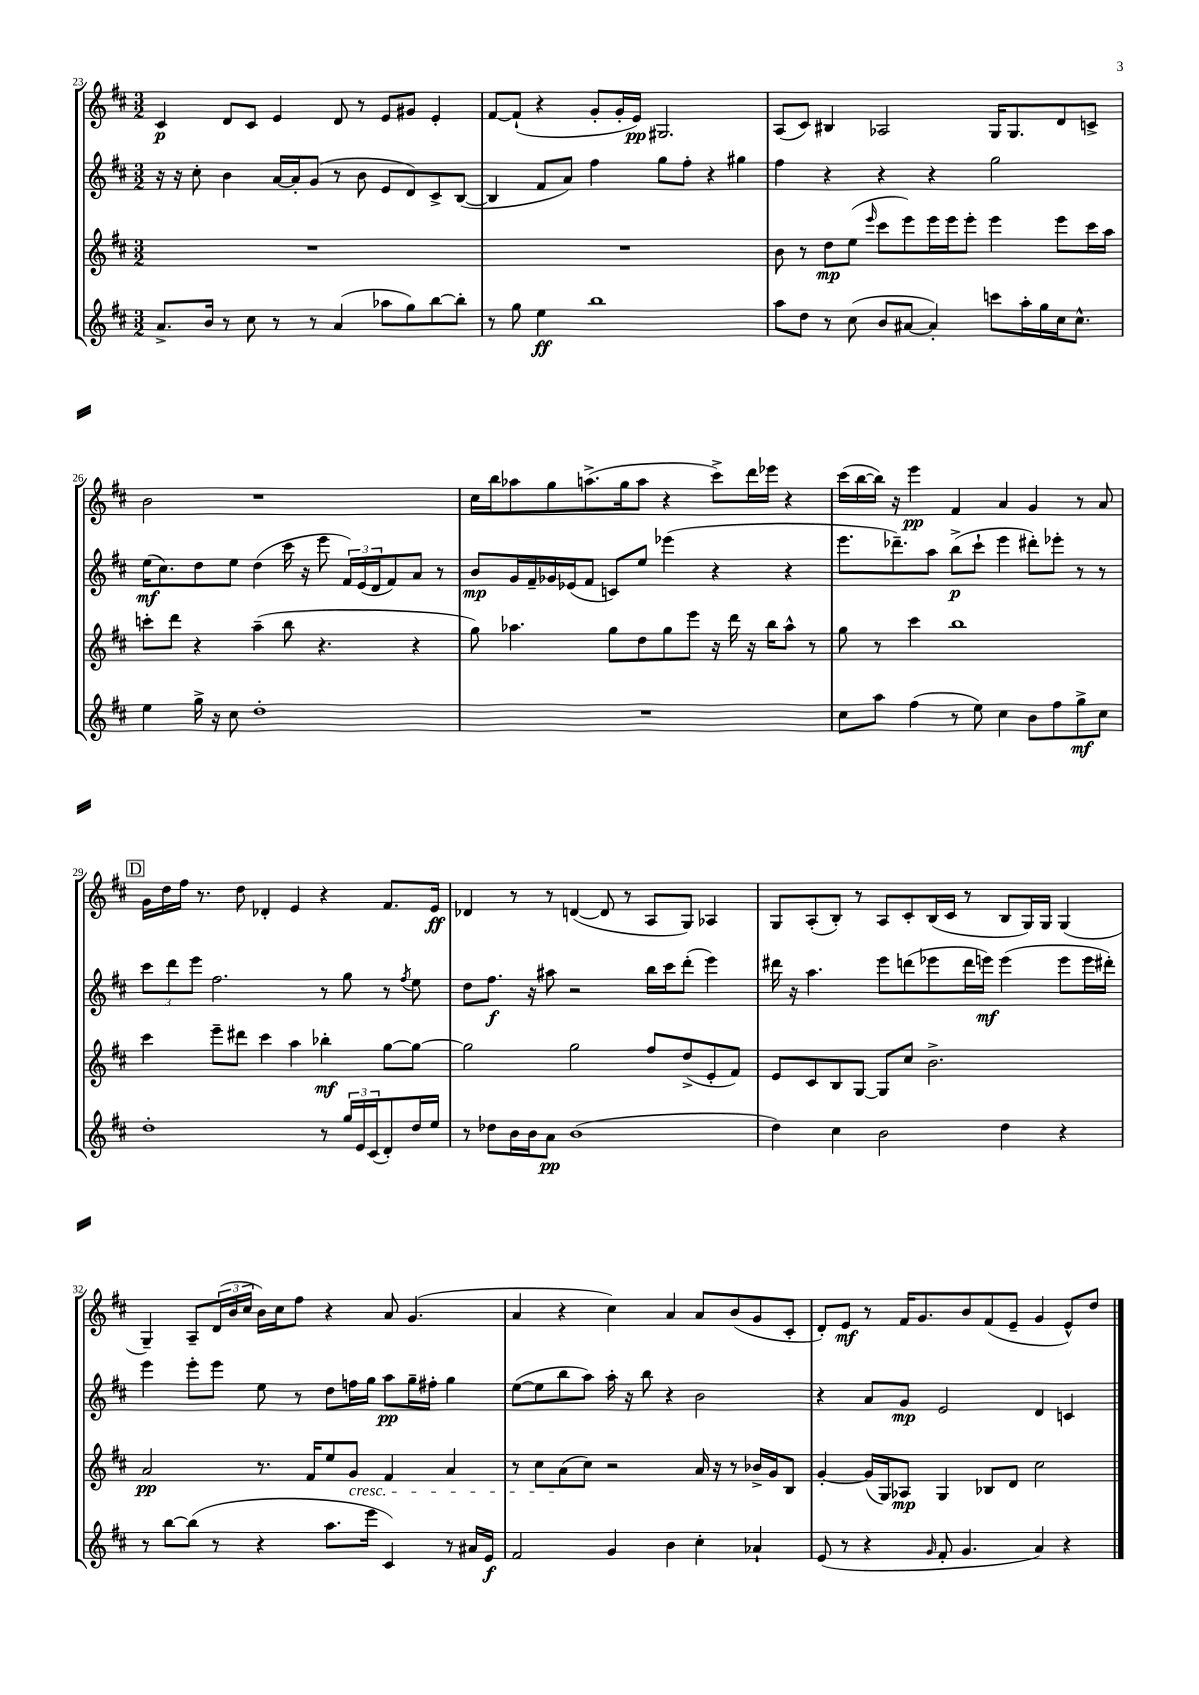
<<
\new StaffGroup <<
\new Staff = "s0" {
    \clef treble \key d \major \numericTimeSignature \time 3/2
    cis'4\p d'8 cis'8 e'4 d'8 r8 e'8 gis'8 e'4-. |
    fis'8~ fis'8-!( r4 g'8-. g'16-. e'16\pp) gis2. |
    a8( cis'8) bis4 aes2 g16 g8. d'8 c'8-> |
    b'2 r1 |
    cis''16 b''16 aes''8 g''8 a''8.->( g''16 a''8 r4 cis'''8->) d'''16 ees'''16 r4 |
    cis'''16( b''16~ b''16) r16 e'''4\pp fis'4 a'4 g'4 r8 a'8 |
    \mark \markup { \box "D" } g'16 d''16 fis''16 r8. d''8 des'4-. e'4 r4 fis'8. e'16\ff |
    des'4 r8 r8 d'4~( d'8 r8 a8 g8) aes4 |
    g8 a8-.( b8-.) r8 a8 cis'8-. b16( cis'16 r8 b8 g16) g16 g4( |
    g4--) a8-- \tuplet 3/2 { d'16( b'16 cis''16 } b'16) cis''16 fis''8 r4 a'8 g'4.( |
    a'4 r4 cis''4) a'4 a'8 b'8( g'8 cis'8-. |
    d'8-.) e'8\mf r8 fis'16 g'8. b'8 fis'8( e'8-- g'4 e'8-^) d''8 \bar "|." |
}
\new Staff = "s1" {
    \clef treble \key d \major \numericTimeSignature \time 3/2
    r16 r16 cis''8-. b'4 a'16~ a'16-. g'8( r8 b'8 e'8 d'8) cis'8-> b8~( |
    b4 fis'8 a'8) fis''4 g''8 fis''8-. r4 gis''4 |
    fis''4 r4 r4 r4 g''2 |
    e''16\mf( cis''8.) d''8 e''8 d''4( cis'''16 r16 e'''8 \tuplet 3/2 { fis'16) e'16( d'16 } fis'8) a'8 r8 |
    b'8\mp g'16 fis'16-- ges'16 ees'16( fis'8 c'8) e''8 ees'''4( r4 r4 |
    e'''8. des'''8.--) a''8 b''8->\p( cis'''8-! e'''4 dis'''8-.) ees'''8-. r8 r8 |
    \mark \markup { \box "D" } \tuplet 3/2 { cis'''8 d'''8 e'''8 } fis''2. r8 g''8 r8 \acciaccatura { fis''8 } e''8 |
    d''8 fis''8.\f r16 ais''8 r2 b''16 cis'''16 d'''8-.( e'''4) |
    dis'''16 r16 a''4. e'''8 d'''8( ees'''8 d'''16 e'''16\mf) e'''4( e'''8 e'''16 dis'''16-.) |
    e'''4 e'''8-. e'''8 e''8 r8 d''8 f''16 g''16 a''8\pp g''16-- fis''16-. g''4 |
    e''8~( e''8 b''8 a''8) a''16-. r16 b''8 r4 b'2 |
    r4 a'8 g'8\mp e'2 d'4 c'4 \bar "|." |
}
\new Staff = "s2" {
    \clef treble \key d \major \numericTimeSignature \time 3/2
    R1. |
    R1. |
    b'8 r8 d''8\mp e''8( \grace { e'''16 } cis'''8 e'''8) e'''16 e'''16 e'''8-. e'''4 e'''8 cis'''16 a''16 |
    c'''8-. d'''8 r4 a''4--( b''8 r4. r4 |
    g''8) aes''4. g''8 d''8 g''8 e'''8 r16 d'''16 r16 b''16 aes''8-^ r8 |
    g''8 r8 cis'''4 b''1 |
    \mark \markup { \box "D" } cis'''4 e'''8-- dis'''8 cis'''4 a''4 bes''4-.\mf g''8~ g''8~ |
    g''2 g''2 fis''8 d''8->( e'8-. fis'8) |
    e'8 cis'8 b8 g8~ g8 cis''8 b'2.-> |
    a'2\pp r8. fis'16 e''8 g'8\cresc fis'4 a'4 |
    r8 cis''8 a'8\!( cis''8) r2 a'16 r16 r8 bes'16-> g'16 b8 |
    g'4~-. g'16( g16) aes8\mp g4 bes8 d'8 cis''2 \bar "|." |
}
\new Staff = "s3" {
    \clef treble \key d \major \numericTimeSignature \time 3/2
    a'8.-> b'16 r8 cis''8 r8 r8 a'4( aes''8 g''8) b''8~ b''8-. |
    r8 g''8 e''4\ff b''1 |
    a''8 d''8 r8 cis''8( b'8 ais'8~ ais'4-.) c'''8 a''16-. g''16 cis''16 cis''8.-^ |
    e''4 g''16-> r16 cis''8 d''1-. |
    R1. |
    cis''8 a''8 fis''4( r8 e''8) cis''4 b'8 fis''8 g''8->\mf cis''8 |
    \mark \markup { \box "D" } d''1-. r8 \tuplet 3/2 { g''16 e'16 cis'16( } d'8-.) d''16 e''16 |
    r8 des''8 b'16 b'16 a'8\pp b'1( |
    d''4) cis''4 b'2 d''4 r4 |
    r8 b''8~ b''8( r8 r4 a''8. e'''16 cis'4) r8 ais'16 e'16\f |
    fis'2 g'4 b'4 cis''4-. aes'4-! |
    e'8( r8 r4 \grace { g'16 } fis'8-. g'4. a'4) r4 \bar "|." |
}
>>
>>
\layout { \context { \Score currentBarNumber = #23 } }
